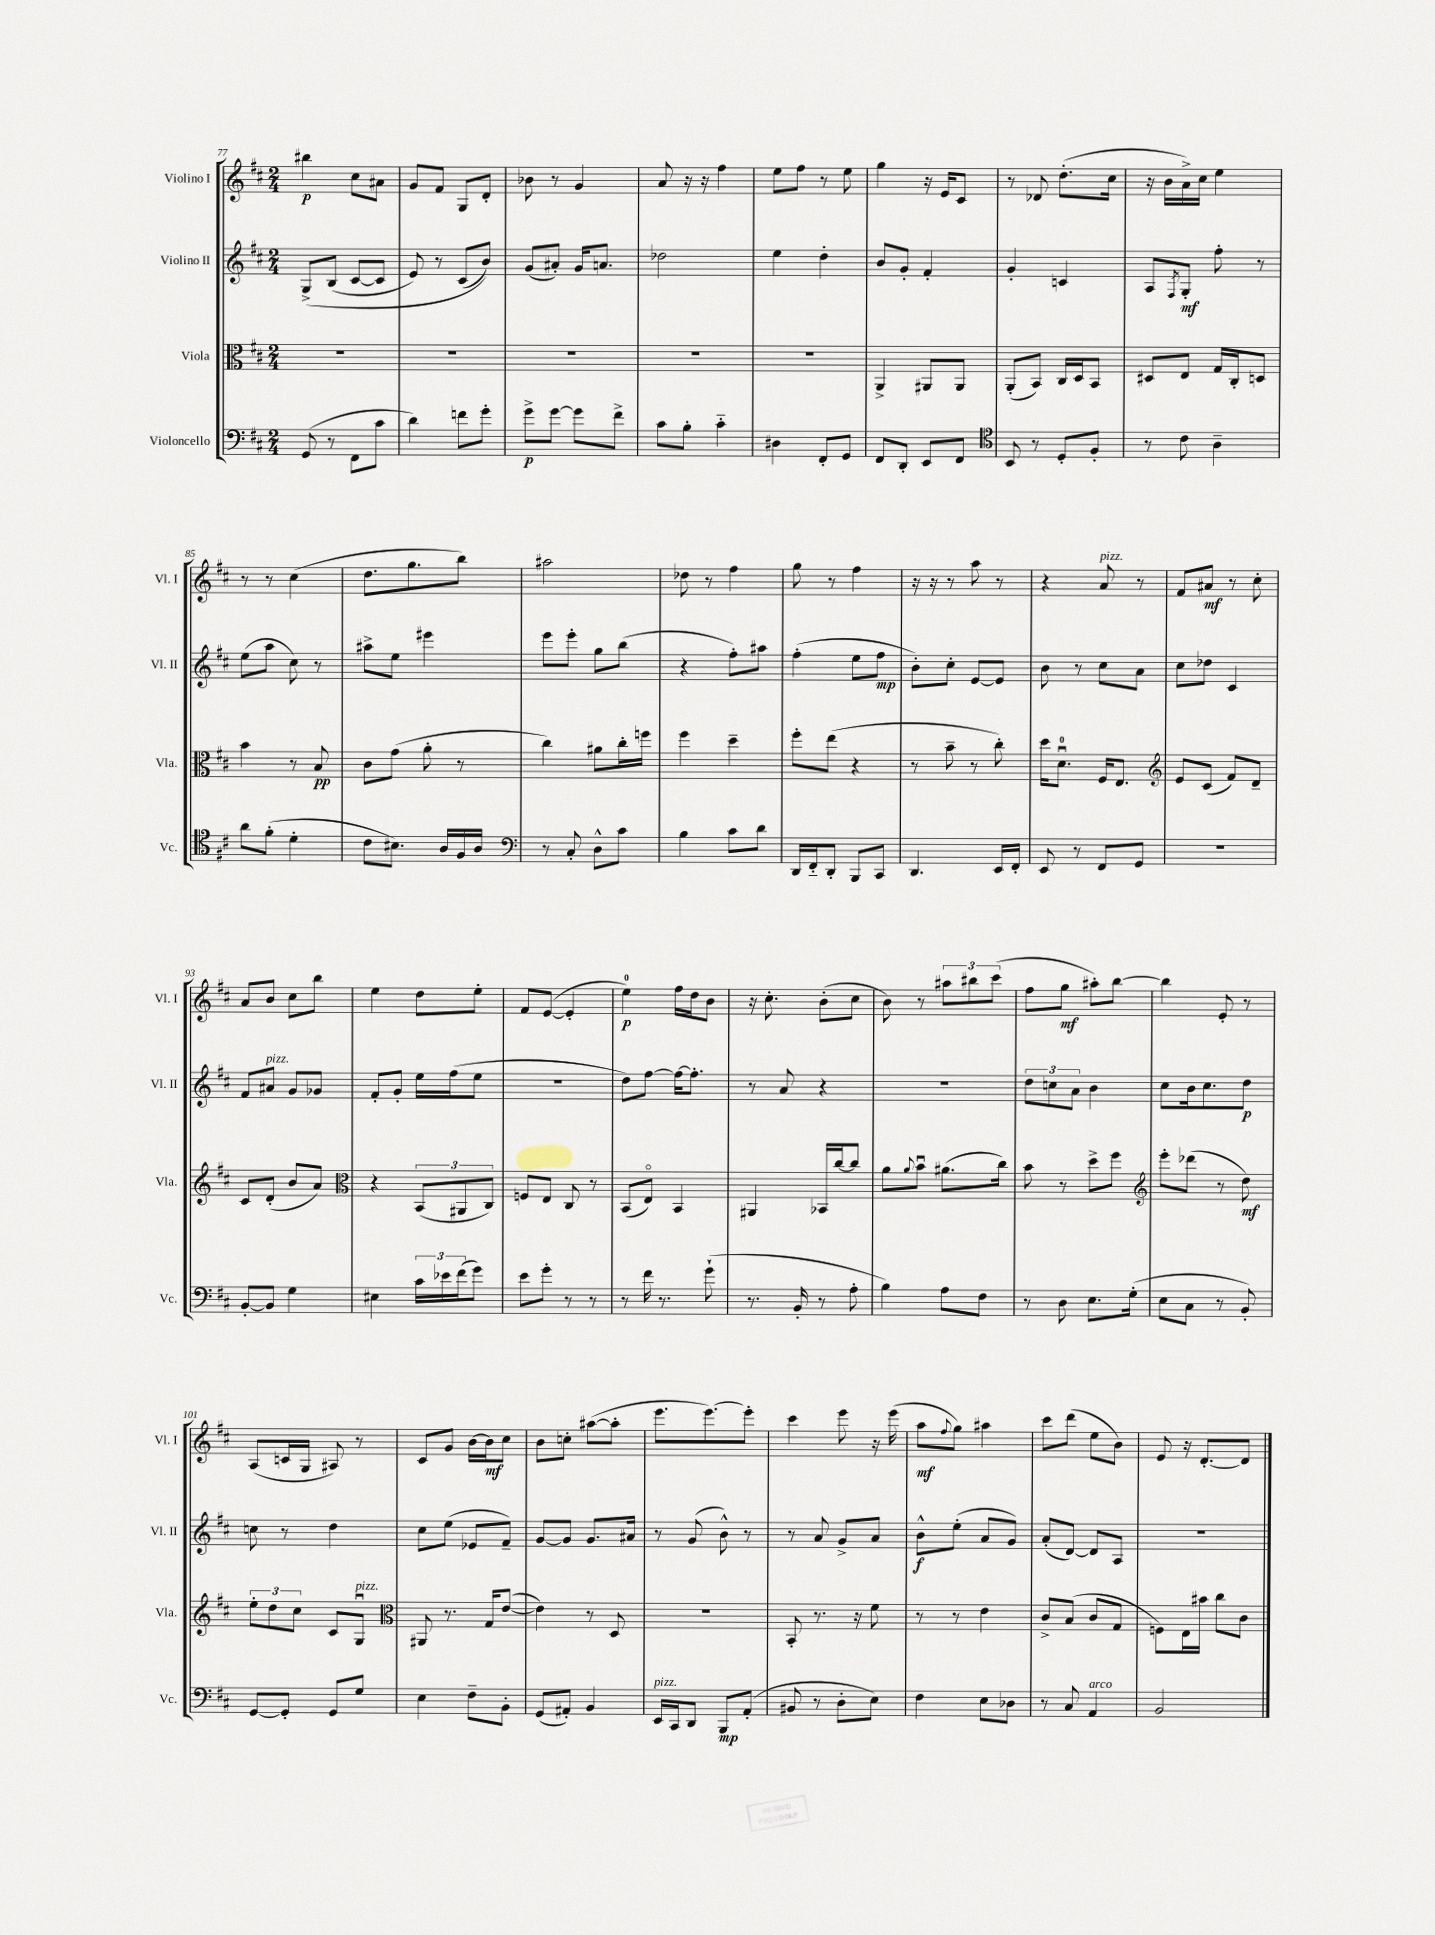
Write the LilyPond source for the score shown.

<<
\new StaffGroup <<
\new Staff = "s0" \with { instrumentName = "Violino I" shortInstrumentName = "Vl. I" } {
    \clef treble \key d \major \numericTimeSignature \time 2/4
    bis''4\p cis''8 ais'8 |
    g'8 fis'8 g8 d'8-. |
    bes'8 r8 g'4 |
    a'8 r16 r16 fis''4 |
    e''8 fis''8 r8 e''8 |
    g''4 r16 e'16 cis'8 |
    r8 des'8 d''8.-.( cis''16 |
    r16 b'16 a'16->) cis''16 e''4 |
    r8 r8 cis''4( |
    d''8. g''8. b''8) |
    ais''2 |
    des''8 r8 fis''4 |
    g''8 r8 fis''4 |
    r16 r16 r8 a''8 r8 |
    r4 a'8^\markup { \italic "pizz." } r8 |
    fis'8 ais'8\mf r8 cis''8-. |
    a'8 b'8 cis''8 b''8 |
    e''4 d''8 e''8-. |
    fis'8 e'8~( e'4-. |
    e''4-0\p) fis''16 d''16 b'8 |
    r16 cis''8.-. b'8-.( cis''8 |
    b'8) r8 \tuplet 3/2 { ais''8 bis''8 cis'''8( } |
    fis''8 g''8\mf ais''8-.) b''8~ |
    b''4 e'8-. r8 |
    a8( c'16 g16 ais8) r8 |
    cis'8 g'8 b'16~ b'16\mf cis''8 |
    b'8 c''8-. ais''8~( ais''8-. |
    e'''8. e'''8.~) e'''8-. |
    cis'''4 e'''8 r16 e'''16( |
    a''8\mf \appoggiatura { fis''8 } g''8) ais''4 |
    cis'''8 d'''8( e''8 b'8) |
    e'8 r16 d'8.~-. d'8 \bar "|." |
}
\new Staff = "s1" \with { instrumentName = "Violino II" shortInstrumentName = "Vl. II" } {
    \clef treble \key d \major \numericTimeSignature \time 2/4
    g8->\( b8( cis'8~ cis'8 |
    e'8) r8 cis'8( b'8)\) |
    g'8( ais'8-.) g'16 a'8. |
    des''2 |
    e''4 d''4-. |
    b'8 g'8-. fis'4-. |
    g'4-. c'4 |
    a8 \acciaccatura { fis8 } g8-.\mf fis''8-. r8 |
    e''8( a''8 cis''8) r8 |
    ais''8-> e''8 eis'''4 |
    e'''8 e'''8-. g''8 b''8( |
    r4 fis''8-.) ais''8 |
    fis''4-.( e''8 fis''8\mp |
    b'8-.) cis''8-. e'8~ e'8 |
    b'8 r8 cis''8 a'8 |
    cis''8 des''8 cis'4 |
    fis'8 ais'8^\markup { \italic "pizz." } g'8 ges'8 |
    fis'8-. g'8-. e''16 fis''16( e''8 |
    R2 |
    d''8) fis''8~ fis''16~ fis''8.-. |
    r8 a'8 r4 |
    R2 |
    \tuplet 3/2 { d''8 c''8 a'8 } b'4 |
    cis''8 b'16 cis''8. d''8\p |
    c''8 r8 d''4 |
    cis''8 e''8( ees'8 fis'8--) |
    g'8~ g'8 g'8. ais'16 |
    r8 g'8( b'8-^) r8 |
    r8 a'8 g'8-> a'8 |
    b'8-^\f e''8-.( a'8 g'8) |
    a'8-.( d'8~) d'8 a8 |
    R2 \bar "|." |
}
\new Staff = "s2" \with { instrumentName = "Viola" shortInstrumentName = "Vla." } {
    \clef alto \key d \major \numericTimeSignature \time 2/4
    R2 |
    R2 |
    R2 |
    R2 |
    R2 |
    a,4-> ais,8 ais,8 |
    a,8-.( b,8) cis16 d16 b,8 |
    dis8 e8 g16 cis16-. d8 |
    b'4 r8 b8\pp |
    cis'8 g'8( a'8-. r8 |
    cis''4) ais'8 cis''16-. f''16 |
    fis''4 d''4-- |
    fis''8-. e''8( r4 |
    r8 b'8-- r8 cis''8-.) |
    d''16 d'8.-0\downbow fis16 e8. |
    \clef treble e'8 cis'8( fis'8) d'8-- |
    cis'8 d'8-.( b'8 a'8) |
    \clef alto r4 \tuplet 3/2 { b,8( ais,8 cis8) } |
    f8 e8 cis8 r8 |
    b,8( e8\flageolet) b,4 |
    ais,4 bes,16 cis''16~ cis''8 |
    a'8 \appoggiatura { a'8 } b'8\downbow ais'8.( cis''16) |
    b'8 r8 d''8-> fis''8 |
    \clef treble e'''8-. des'''8( r8 d''8\mf) |
    \tuplet 3/2 { e''8-. d''8 cis''8 } cis'8 g8\downbow^\markup { \italic "pizz." } |
    \clef alto ais,8 r8. g16 e'8~( |
    e'4) r8 d8 |
    r2 |
    b,8-. r8. r16 fis'8 |
    r8 r8 e'4 |
    cis'8-> b8( cis'8 g8 |
    f8) e16 bis'16 cis''8 cis'8 \bar "|." |
}
\new Staff = "s3" \with { instrumentName = "Violoncello" shortInstrumentName = "Vc." } {
    \clef bass \key d \major \numericTimeSignature \time 2/4
    g,8( r8 fis,8 cis'8 |
    d'4) f'8 g'8-. |
    g'8->\p g'8~ g'8 fis'8-> |
    cis'8 b8-. cis'4-_ |
    dis4 fis,8-. g,8 |
    fis,8 d,8-. e,8 fis,8 |
    \clef tenor b,8 r8 d8-. fis8-. |
    r8 cis'8 a4-- |
    a'8 fis'8-.( d'4-. |
    cis'8 bis8.) a16 fis16 a16 |
    \clef bass r8 cis8-. d8-^ cis'8 |
    b4 cis'8 d'8 |
    d,16 fis,16-_ d,8-. b,,8 cis,8 |
    d,4. e,16 fis,16-. |
    e,8 r8 fis,8 g,8 |
    R2 |
    b,8~-. b,8 g4 |
    eis4 \tuplet 3/2 { cis'16 ees'16 fis'16( } g'8) |
    e'8 g'8-. r8 r8 |
    r8 fis'16 r8. g'8-!( |
    r8. b,16-. r8 a8-. |
    b4) a8 fis8 |
    r8 d8 e8. g16-.( |
    e8 cis8 r8 b,8-.) |
    g,8~ g,8-. g,8 g8 |
    e4 fis8-- b,8-. |
    g,8( ais,8-.) b,4 |
    e,16^\markup { \italic "pizz." } cis,16 d,8 b,,8\mp a,8-.( |
    bis,8 r8 d8-. e8) |
    fis4 e8 des8 |
    r8 cis8 a,4^\markup { \italic "arco" } |
    b,2 \bar "|." |
}
>>
>>
\layout { \context { \Score currentBarNumber = #77 } }
